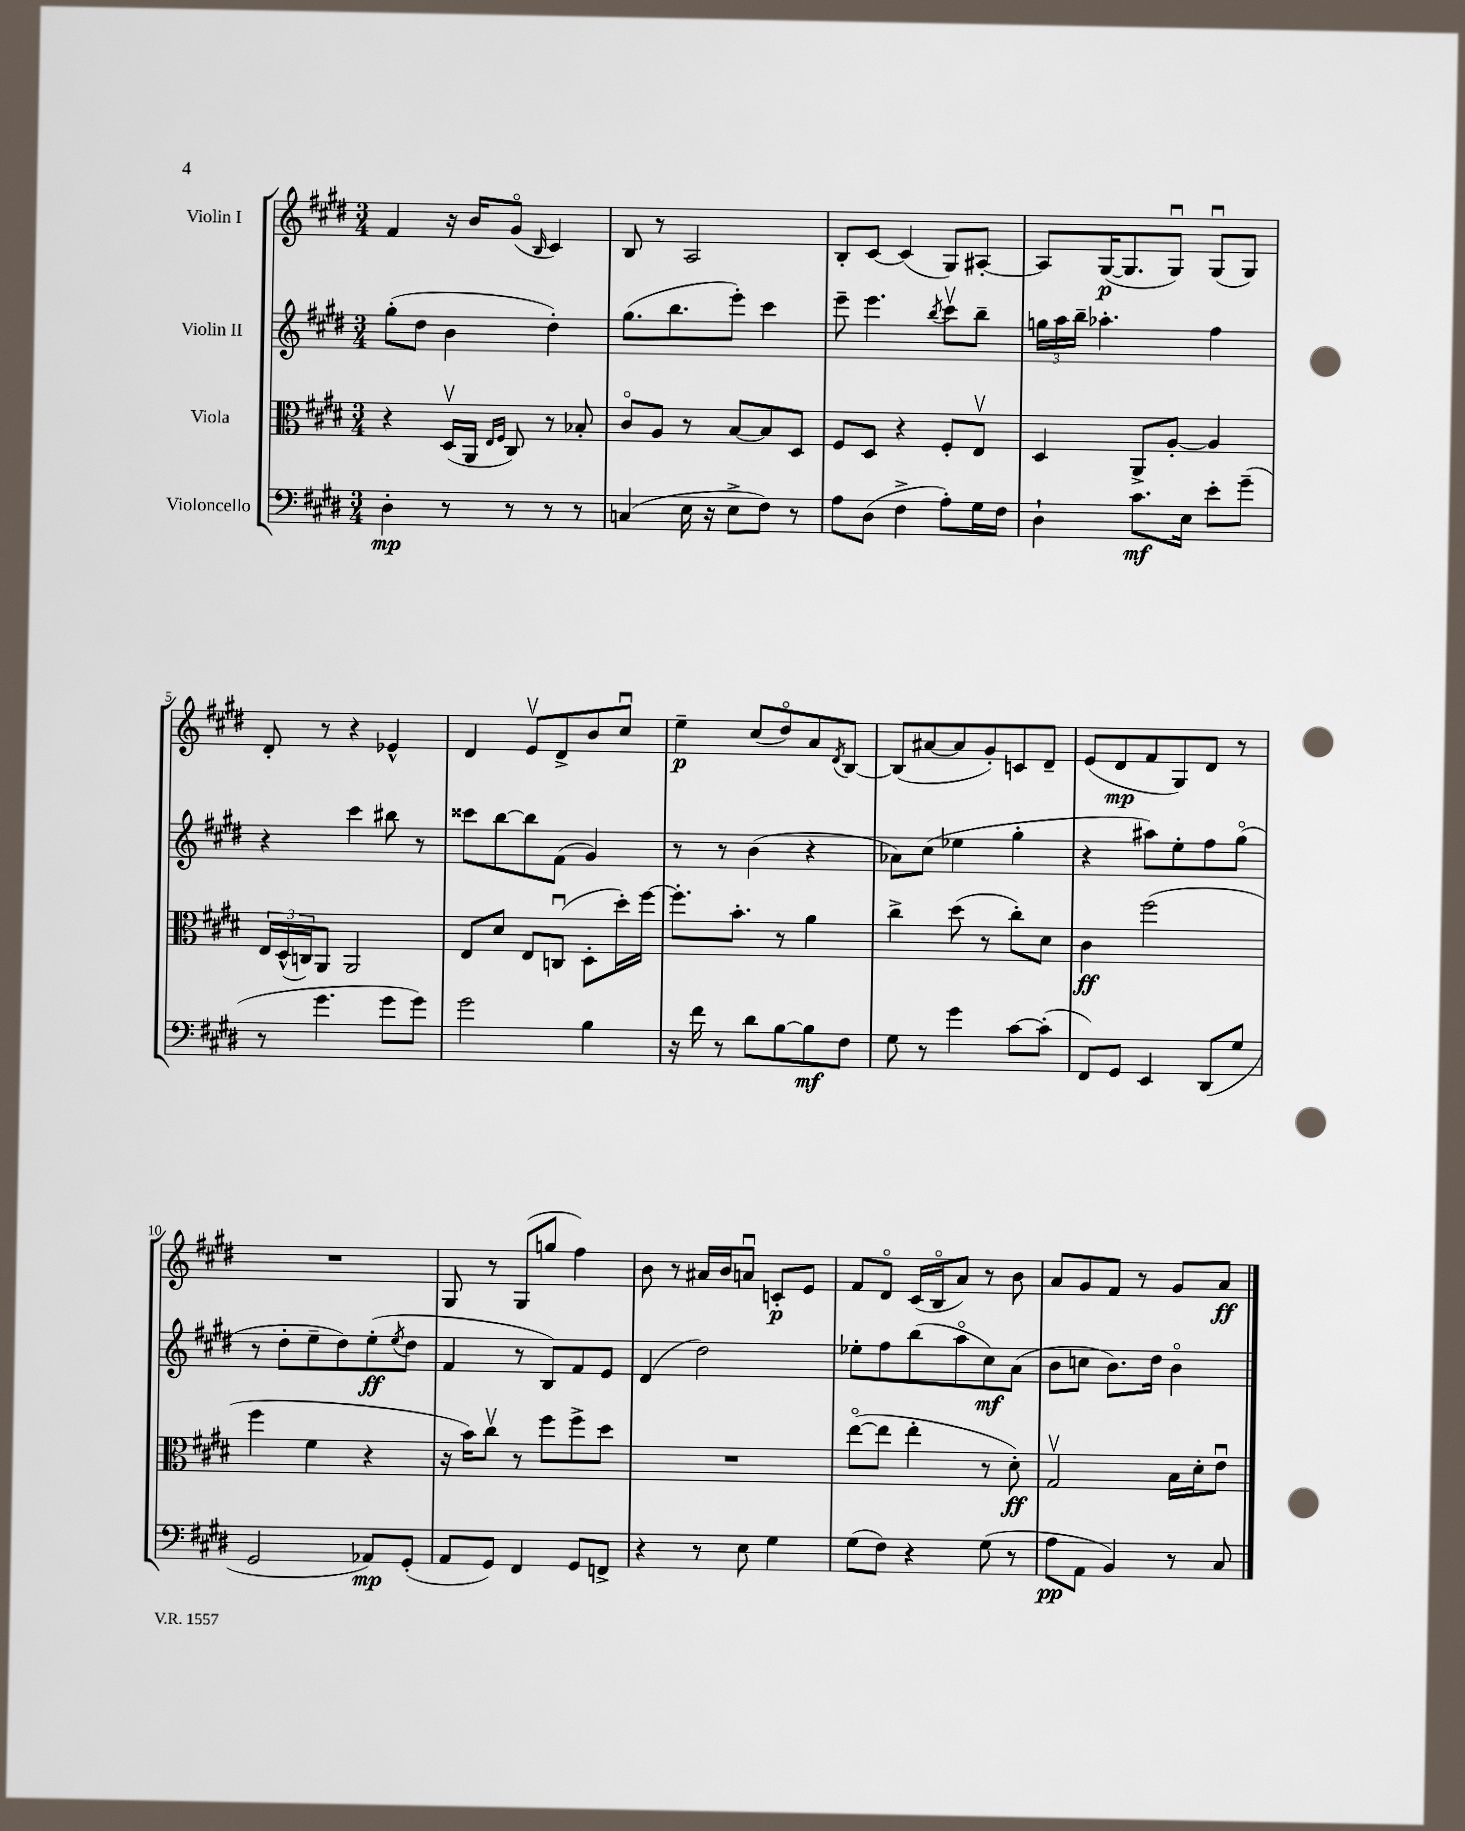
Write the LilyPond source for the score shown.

<<
\new StaffGroup <<
\new Staff = "s0" \with { instrumentName = "Violin I" } {
    \clef treble \key e \major \numericTimeSignature \time 3/4
    fis'4 r16 b'16 gis'8\flageolet( \grace { b16 } cis'4) |
    b8 r8 a2 |
    b8-. cis'8~ cis'4( gis8) ais8~-. |
    ais8 gis16~\p( gis8. gis8\downbow) gis8\downbow( gis8) |
    dis'8-. r8 r4 ees'4-^ |
    dis'4 e'8\upbow dis'8-> b'8 cis''8\downbow |
    e''4--\p cis''8( dis''8\flageolet) a'8 \acciaccatura { dis'8 } b8~ |
    b8( ais'8~ ais'8 gis'8-.) c'8 dis'8-- |
    e'8( dis'8\mp fis'8 gis8) dis'8 r8 |
    R2. |
    gis8 r8 gis8( g''8 fis''4) |
    b'8 r8 ais'16 b'16 a'8\downbow c'8-.\p e'8 |
    fis'8 dis'8\flageolet cis'16( b16\flageolet a'8) r8 b'8 |
    a'8 gis'8 fis'8 r8 gis'8 a'8\ff \bar "|." |
}
\new Staff = "s1" \with { instrumentName = "Violin II" } {
    \clef treble \key e \major \numericTimeSignature \time 3/4
    gis''8-.( dis''8 b'4 dis''4-.) |
    gis''8.( b''8. e'''8-.) cis'''4 |
    e'''8-- e'''4. \acciaccatura { b''8 } cis'''8\upbow b''8-- |
    \tuplet 3/2 { g''16 a''16 b''16-- } aes''4.-. fis''4 |
    r4 cis'''4 bis''8 r8 |
    cisis'''8 b''8~ b''8 fis'8( gis'4) |
    r8 r8 b'4( r4 |
    aes'8) cis''8( ees''4 gis''4-. |
    r4 ais''8) e''8-. fis''8 gis''8\flageolet( |
    r8 dis''8-. e''8-- dis''8) e''8-.\ff( \acciaccatura { e''8 } dis''8 |
    fis'4 r8 b8) fis'8 e'8 |
    dis'4( dis''2) |
    ees''8-. fis''8 b''8( a''8\flageolet cis''8\mf) a'8( |
    b'8 c''8 b'8.) dis''16 b'4\flageolet \bar "|." |
}
\new Staff = "s2" \with { instrumentName = "Viola" } {
    \clef alto \key e \major \numericTimeSignature \time 3/4
    r4 dis16\upbow( a,16 \grace { e16 fis16 } cis8) r8 bes8-. |
    cis'8\flageolet a8 r8 b8~ b8 dis8 |
    fis8 dis8 r4 fis8-. e8\upbow |
    dis4 a,8-> a8~-. a4 |
    \tuplet 3/2 { e16 dis16-^( c16) } a,8 a,2 |
    e8 dis'8 e8 c8\downbow( dis8-. dis''16-.) fis''16~ |
    fis''8.-. b'8.-. r8 a'4 |
    cis''4-> dis''8( r8 cis''8-.) dis'8 |
    cis'4\ff fis''2( |
    fis''4 fis'4 r4 |
    r16 b'16) cis''8\upbow r8 fis''8 fis''8-> dis''8 |
    R2. |
    e''8~\flageolet( e''8 e''4-. r8 dis'8-.\ff) |
    gis2\upbow b16 dis'16-. e'8\downbow \bar "|." |
}
\new Staff = "s3" \with { instrumentName = "Violoncello" } {
    \clef bass \key e \major \numericTimeSignature \time 3/4
    dis4-.\mp r8 r8 r8 r8 |
    c4( e16 r16 e8-> fis8) r8 |
    a8 dis8( fis4-> a8-.) gis16 fis16 |
    dis4-! cis'8.\mf e16 e'8-. gis'8--( |
    r8 gis'4. gis'8 gis'8) |
    gis'2 b4 |
    r16 fis'16 r8 dis'8 b8~ b8\mf fis8 |
    gis8 r8 gis'4 cis'8~ cis'8-.( |
    fis,8) gis,8 e,4 dis,8( gis8 |
    gis,2 aes,8\mp) gis,8-.( |
    a,8 gis,8) fis,4 gis,8 f,8-> |
    r4 r8 e8 gis4 |
    gis8( fis8) r4 gis8( r8 |
    a8\pp a,8 b,4) r8 cis8 \bar "|." |
}
>>
>>
